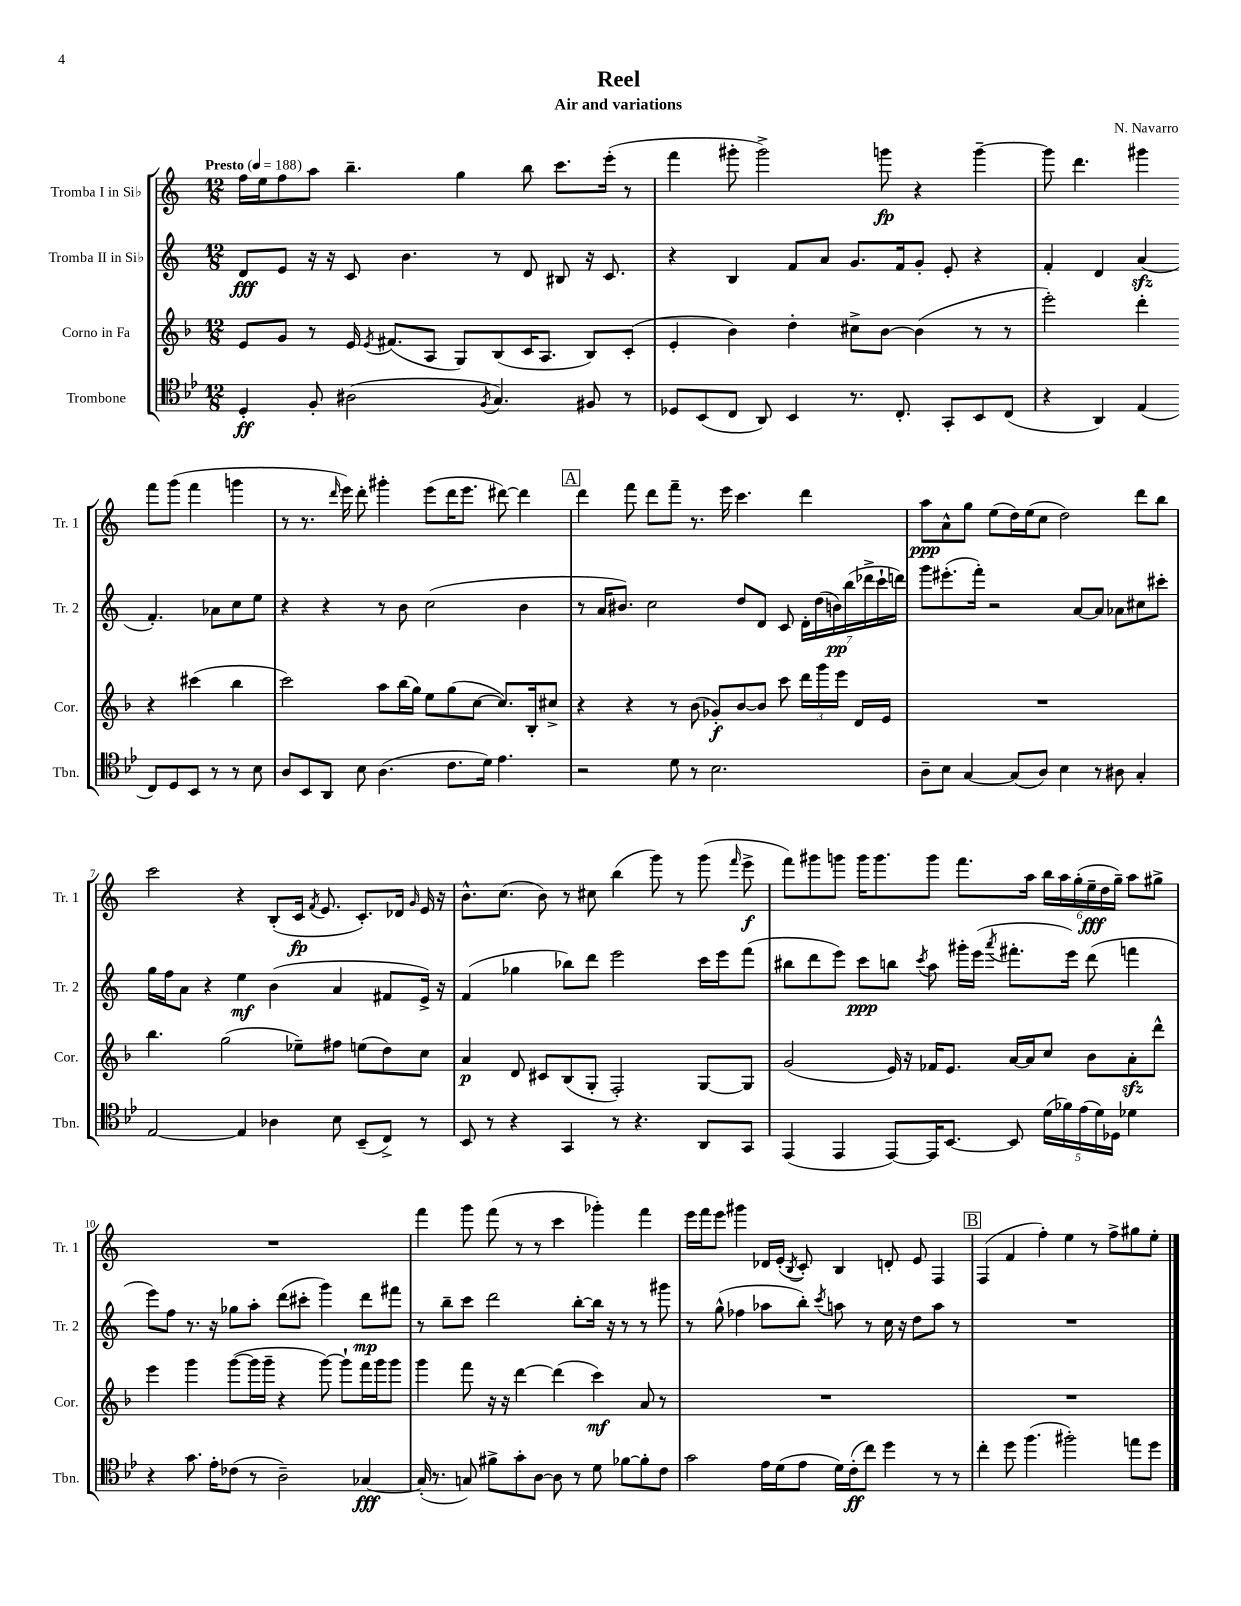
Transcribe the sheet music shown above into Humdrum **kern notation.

**kern	**kern	**kern	**kern
*staff4	*staff3	*staff2	*staff1
*clefC4	*clefG2	*clefG2	*clefG2
*k[b-e-]	*k[b-]	*k[]	*k[]
*M12/8	*M12/8	*M12/8	*M12/8
*MM188	*MM188	*MM188	*MM188
4D'	8e	8d	16ff
.	.	.	16ee
.	8g	8e	8ff
8F'	8r	16r	8aa
.	.	16r	.
(2A#	16e	8c	4.bb~
.	8qe	.	.
.	(8.f#	.	.
.	.	4.b	.
.	8A	.	.
.	8G)	.	4gg
8qF	.	.	.
4.G)	(8B-	8r	.
.	16c	8d	8bb
.	8.A	.	.
.	.	8B#	8.ccc
8F#	8B-)	16r	.
.	.	8.c	(16eee'
8r	(8c'	.	8r
=	=	=	=
8D-	4e'	4r	4fff
(8BB-	.	.	.
8C	4b-)	4B	8ggg#'
8AA)	.	.	2ggg#^)
4BB-	4dd'	8f	.
.	.	8a	.
8.r	8cc#^	8.g	.
.	[8b-	.	8ggg
8.C'	.	16f	.
.	(4b-]	8g'	4r
8GG'	.	8e'	.
8BB-	8r	4r	[4ggg~
(8C	8r	.	.
=	=	=	=
4r	2eee')	4f'	8ggg]
.	.	.	4.ddd
4AA)	.	4d	.
(4E-	4ddd'	(4a	4ggg#
8C)	4r	4.f')	8fff
8D	.	.	(8ggg#
8BB-	(4ccc#	.	4fff
8r	.	8a-	.
8r	4bb-	8cc	4ggg
8B-	.	8ee	.
=	=	=	=
8A	2ccc)	4r	8r
8BB-	.	.	8.r
8AA	.	4r	.
.	.	.	16qqddd
.	.	.	16eee)
8B-	.	.	8ddd'
(4.A	8aa	8r	4ggg#'
.	(16bb-	8b	.
.	16gg)	.	.
.	8ee	(2cc	(8eee
8.c	(8gg	.	16ddd
.	.	.	8.eee
.	[8cc	.	.
16d)	.	.	.
4.e-	8.cc])	.	[8ddd#)
.	.	4b	4ddd#]
.	16B-'	.	.
.	8cc#^	.	.
=	=	=	=
2r	4r	8r	4ddd
.	.	16a	.
.	.	8.b#)	.
.	4r	.	8fff
.	.	2cc	8ddd
8d	8r	.	8fff~
8r	(8b-	.	8.r
2.B-	8g-')	.	.
.	.	.	16eee
.	[8b-	8dd	4.ccc
.	8b-]	8d	.
.	8ccc	8c	.
.	24ddd	28d'	4ddd
.	.	(28dd	.
.	24ggg	.	.
.	.	28b)	.
.	24eee	.	.
.	.	(28bb	.
.	16d	.	.
.	.	28ddd-^	.
.	.	28ccc`	.
.	16e	.	.
.	.	28ddd)	.
=	=	=	=
8A~	1.r	8ggg	8aa
8B-	.	(8.eee#'	8a^^
[4G	.	.	8gg
.	.	16fff')	.
.	.	2r	(8ee
(8G]	.	.	16dd)
.	.	.	(16ee
8A)	.	.	8cc
4B-	.	.	2dd)
.	.	[8a	.
8r	.	8a]	.
8A#	.	8a-	.
4G'	.	8cc#	8ddd
.	.	8ccc#'	8bb
=	=	=	=
[2E-	4.bb-	16gg	2ccc
.	.	16ff	.
.	.	8a	.
.	.	4r	.
.	(2gg	.	.
4E-]	.	4ee	4r
4A-	.	(4b	(8B'
.	8ee-~)	.	16c
.	.	.	8qf
.	.	.	8.e
8B-	8ff#	4a	.
(8BB-~	(8ee	.	8.c')
8C^)	8dd)	8f#	.
.	.	.	16d-
.	.	.	16qqg
8r	8cc	16e^)	16e
.	.	16r	16r
=	=	=	=
8BB-	4a	(4f	8.b^^
8r	.	.	.
.	.	.	(8.cc
4r	8d	4gg-	.
.	8c#	.	8b)
4GG	(8B-	8bb-)	8r
.	8G'	8ddd	8cc#
8r	2F')	2eee	(4bb
4.r	.	.	.
.	.	.	8ggg)
.	.	.	8r
8AA	[8G	16ccc	(8ggg
.	.	16eee	.
.	.	.	16qqfff
8GG	8G]	(8fff	8eee^
=	=	=	=
(4EE-	(2g	8bb#	8fff)
.	.	8ddd	8ggg#
4EE-	.	8eee)	8ggg
.	.	8ccc	16ggg
.	.	.	8.ggg
[8EE-)	16e)	8bb	.
.	16r	.	.
.	.	8qccc	.
16EE-]	16f-	8aa	8ggg
[8.BB-	8.e	.	.
.	.	16ggg#'	8.fff
.	.	(16eee	.
.	.	8qaaa	.
8BB-]	[16a	8.fff#'	.
.	16a]	.	16aa
(20d	8cc	.	24bb
.	.	.	24aa
20f-)	.	.	.
.	.	16eee)	.
.	.	.	(24gg'
(20e-	.	.	.
.	8b-	(8ddd	24ee~
20d)	.	.	.
.	.	.	24dd
20D-	.	.	.
.	.	.	24gg~)
4d-	8a'	4fff	8aa
.	8ddd^^	.	8gg#^
=	=	=	=
4r	4eee	8eee)	1.r
.	.	8ff	.
8.g	4ggg	8.r	.
16e-'	.	16r	.
(8c-	([8ggg	8gg-	.
8r	16ggg]	8aa'	.
.	16ggg~	.	.
2A~)	4r	(8ddd	.
.	.	8ccc#'	.
.	[8ggg)	4ggg)	.
.	8ggg`]	.	.
[4G-	16fff	8ddd	.
.	16ggg	.	.
.	8ggg	8fff#	.
=	=	=	=
(16G-']	4ggg	8r	4fff
8.r	.	.	.
.	.	8bb~	.
8G)	8fff	8ccc	8ggg
8f#^	16r	2ddd	(8fff
.	16r	.	.
8g'	[4ddd	.	8r
[8A	.	.	8r
8A]	(4ddd]	.	4ccc
8r	.	[8bb'	.
8d	4ccc)	16bb]	4ggg-')
.	.	16r	.
[8f-	.	8r	.
8f-']	8a	8r	4fff
8c	8r	8ggg#	.
=	=	=	=
2g	1.r	8r	16eee
.	.	.	16fff
.	.	(8gg^^	8eee
.	.	4ff-	4ggg#
16e-	.	8aa-	16d-
(16d	.	.	(16e'
.	.	.	8qB
8e-	.	8bb')	8c')
.	.	8qccc	.
16d)	.	8aa	4B
(16c'	.	.	.
8cc)	.	8r	.
4dd	.	16cc	8d'
.	.	16r	.
.	.	8dd	8e
8r	.	8aa	4F
8r	.	8r	.
=	=	=	=
4cc'	1.r	1.r	(4F
8dd	.	.	4f
(4.ff	.	.	.
.	.	.	4ff')
2ff#')	.	.	4ee
.	.	.	8r
.	.	.	8ff^
8ee	.	.	8gg#
8dd	.	.	8ee'
==	==	==	==
*-	*-	*-	*-
